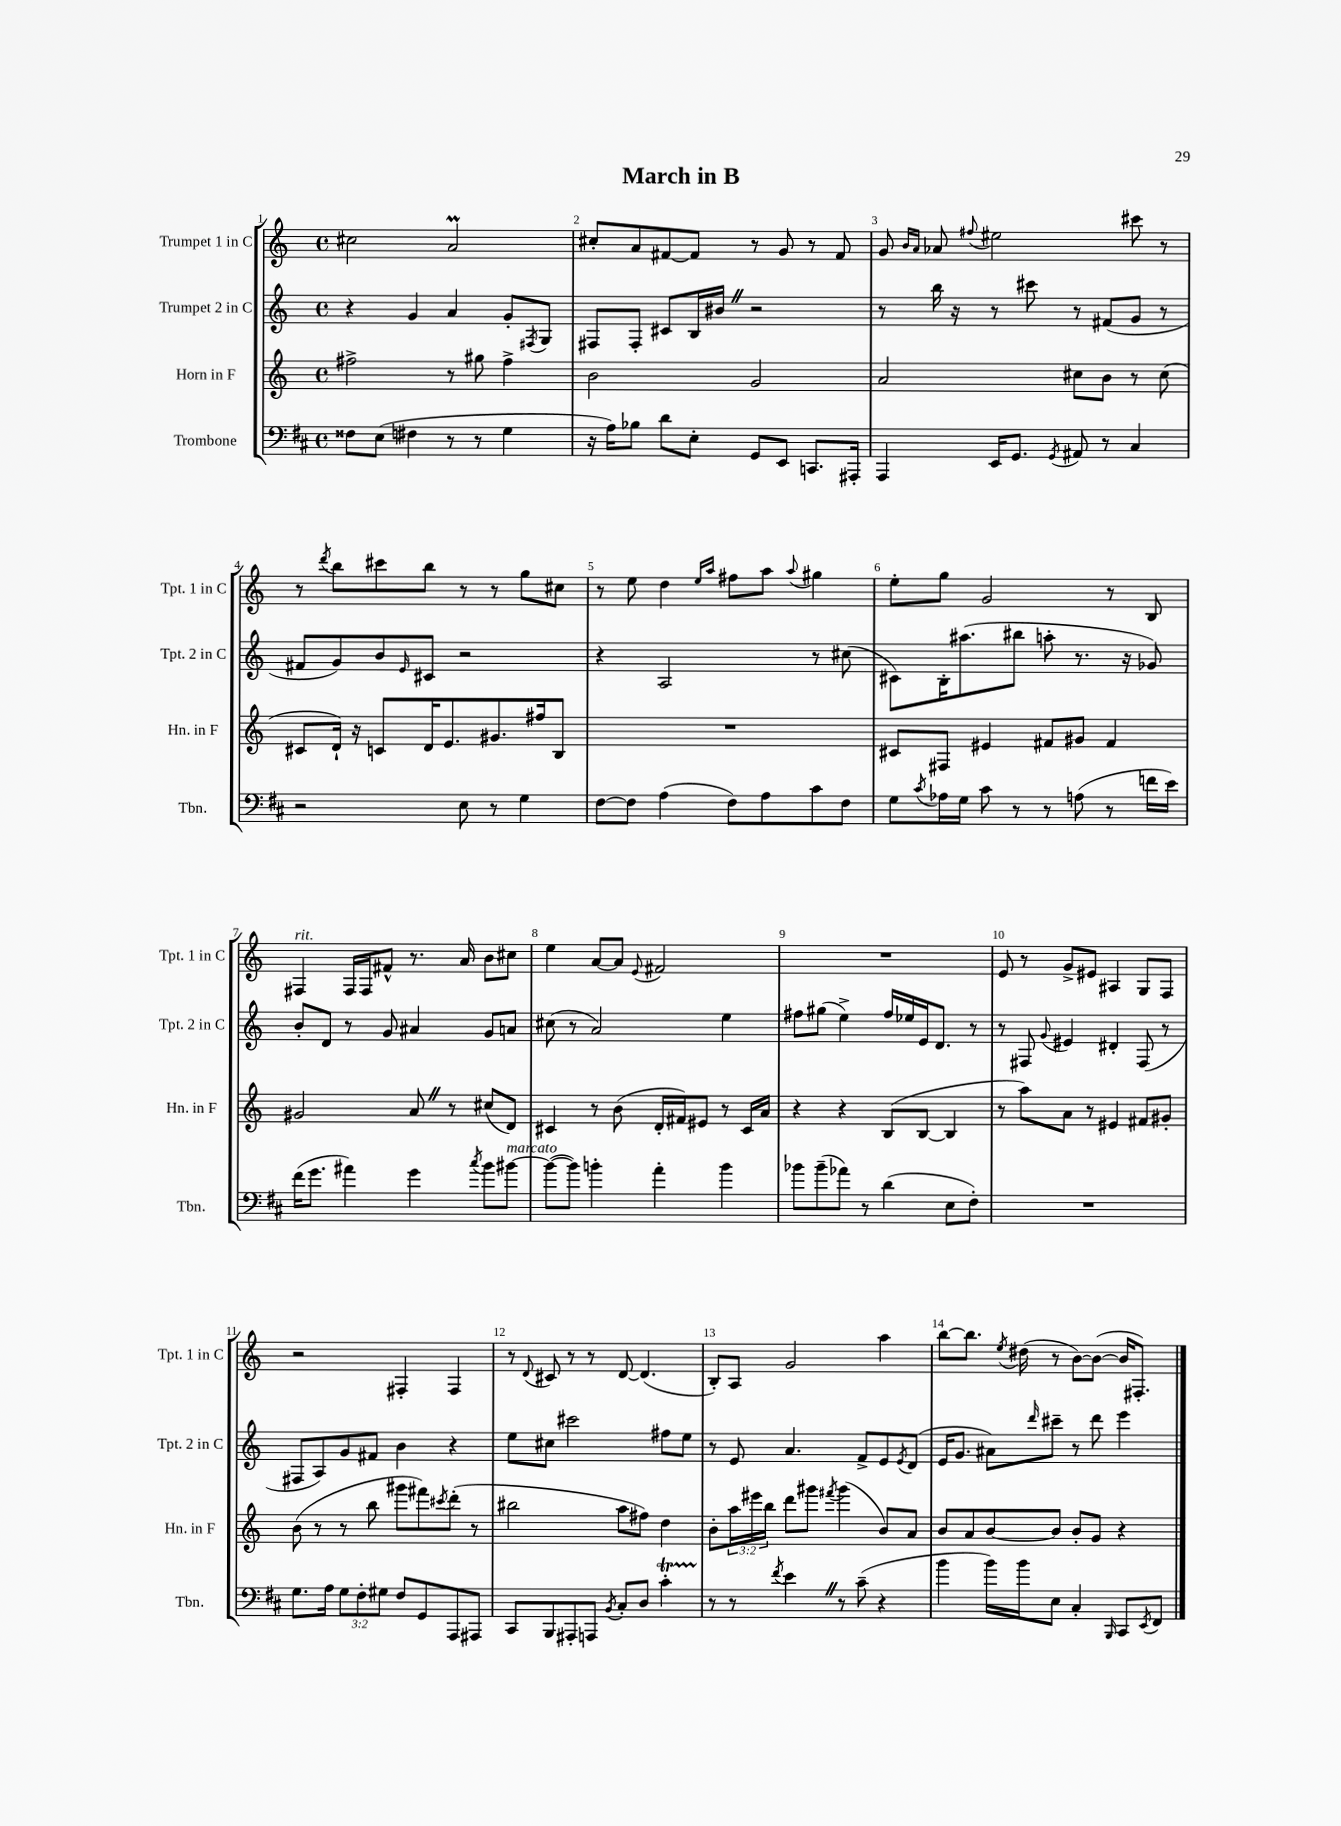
\header { title = "March in B" }
<<
\new StaffGroup <<
\new Staff = "s0" \with { instrumentName = "Trumpet 1 in C" shortInstrumentName = "Tpt. 1 in C" } {
    \clef treble \key c \major \defaultTimeSignature \time 4/4
    cis''2 a'2\prall |
    cis''8-. a'8 fis'8~ fis'8 r8 g'8 r8 fis'8 |
    g'8 \grace { b'16 a'16 } aes'8 \appoggiatura { fis''8 } eis''2 cis'''8 r8 |
    r8 \acciaccatura { d'''8 } b''8 cis'''8 b''8 r8 r8 g''8 cis''8 |
    r8 e''8 d''4 \grace { e''16 a''16 } fis''8 a''8 \appoggiatura { a''8 } gis''4 |
    e''8-. g''8 g'2 r8 b8 |
    fis4^\markup { \italic "rit." } fis16 fis16 fis'8-^ r8. a'16 b'8 cis''8 |
    e''4 a'8~ a'8 \appoggiatura { e'8 } fis'2 |
    R1 |
    e'8 r8 g'8-> eis'8 ais4 g8 f8 |
    r2 fis4-. fis4 |
    r8 \appoggiatura { d'8 } cis'8 r8 r8 d'8~ d'4.( |
    b8-.) a8 g'2 a''4 |
    b''8~ b''8. \acciaccatura { e''8 } dis''16( r8 b'8~) b'8~( b'16 fis8.-.) \bar "|." |
}
\new Staff = "s1" \with { instrumentName = "Trumpet 2 in C" shortInstrumentName = "Tpt. 2 in C" } {
    \clef treble \key c \major \defaultTimeSignature \time 4/4
    r4 g'4 a'4 g'8-. \acciaccatura { fis8 } g8 |
    fis8 fis8-. cis'8 b16 bis'16 \once \override BreathingSign.text = \markup { \musicglyph "scripts.caesura.straight" } \breathe r2 |
    r8 b''16 r16 r8 cis'''8 r8 fis'8( g'8 r8 |
    fis'8 g'8) b'8 \grace { e'16 } cis'8 r2 |
    r4 a2 r8 cis''8( |
    cis'8) b16-. ais''8.( bis''8 a''8-. r8. r16 ges'8) |
    b'8-. d'8 r8 g'8 ais'4 g'8 a'8 |
    cis''8( r8 a'2) e''4 |
    fis''8 gis''8( e''4->) fis''16 ees''16 e'16 d'8. r8 |
    r8 fis8 \appoggiatura { g'8 } eis'4 dis'4-. fis8( r8 |
    fis8 a8) g'8 fis'8 b'4 r4 |
    e''8 cis''8 cis'''2 fis''8 e''8 |
    r8 e'8 a'4. f'8-> e'8 \acciaccatura { e'8 } d'8( |
    e'16 g'8. ais'8) \grace { d'''16 } cis'''8-- r8 d'''8 e'''4 \bar "|." |
}
\new Staff = "s2" \with { instrumentName = "Horn in F" shortInstrumentName = "Hn. in F" } {
    \clef treble \key c \major \defaultTimeSignature \time 4/4 \override Staff.TupletNumber.text = #tuplet-number::calc-fraction-text
    fis''2-> r8 gis''8 fis''4-> |
    b'2 g'2 |
    a'2 cis''8 b'8 r8 cis''8( |
    cis'8 d'16-!) r16 c'8 d'16 e'8. gis'8. fis''16 b8 |
    R1 |
    cis'8 fis8 eis'4 fis'8 gis'8 fis'4 |
    gis'2 a'8 \once \override BreathingSign.text = \markup { \musicglyph "scripts.caesura.straight" } \breathe r8 cis''8( d'8) |
    cis'4 r8 b'8( d'16-. fis'16) eis'8 r8 cis'16 a'16 |
    r4 r4 b8( b8~ b4 |
    r8 a''8) a'8 r8 eis'4 fis'8 gis'8-. |
    b'8( r8 r8 b''8 gis'''8 fis'''8) \acciaccatura { cis'''8 } d'''8-.( r8 |
    bis''2 a''8 fis''8) d''4 |
    b'8-. \tuplet 3/2 { a''16 eis'''16 b''16 } d'''8 gis'''8 \acciaccatura { fis'''8 } gis'''4( b'8) a'8 |
    b'8 a'8 b'8~ b'8 b'8-. g'8 r4 \bar "|." |
}
\new Staff = "s3" \with { instrumentName = "Trombone" shortInstrumentName = "Tbn." } {
    \clef bass \key d \major \defaultTimeSignature \time 4/4 \override Staff.TupletNumber.text = #tuplet-number::calc-fraction-text
    fisis8 e8( fis4 r8 r8 g4 |
    r16 a16) bes8 d'8 e8-. g,8 e,8 c,8. ais,,16-. |
    a,,4 e,16 g,8. \acciaccatura { g,8 } ais,8 r8 cis4 |
    r2 e8 r8 g4 |
    fis8~ fis8 a4( fis8) a8 cis'8 fis8 |
    g8 \acciaccatura { cis'8 } aes16 g16 cis'8 r8 r8 a8( r8 f'16 e'16) |
    fis'16( g'8. ais'4) g'4 \acciaccatura { cis''8 } b'8 bis'8~^\markup { \italic "marcato" } |
    bis'8~( bis'8) b'4-. a'4-. b'4 |
    bes'8 bes'8--( aes'8) r8 d'4( e8 fis8-.) |
    R1 |
    g8. a16 \tuplet 3/2 { g8 fis8-. gis8 } fis8 g,8 a,,8 ais,,8 |
    cis,8 b,,8 ais,,8-. a,,8 \acciaccatura { b,8 } cis8-. d8 cis'4-.\startTrillSpan |
    r8\stopTrillSpan r8 \acciaccatura { fis'8 } e'4 \once \override BreathingSign.text = \markup { \musicglyph "scripts.caesura.straight" } \breathe r8 cis'8--( r4 |
    b'4 b'16) b'16 e8 cis4-. \grace { b,,16 } cis,8 \acciaccatura { e,8 } fis,8 \bar "|." |
}
>>
>>
\layout { \context { \Score \override BarNumber.break-visibility = ##(#f #t #t) barNumberVisibility = #all-bar-numbers-visible } }
